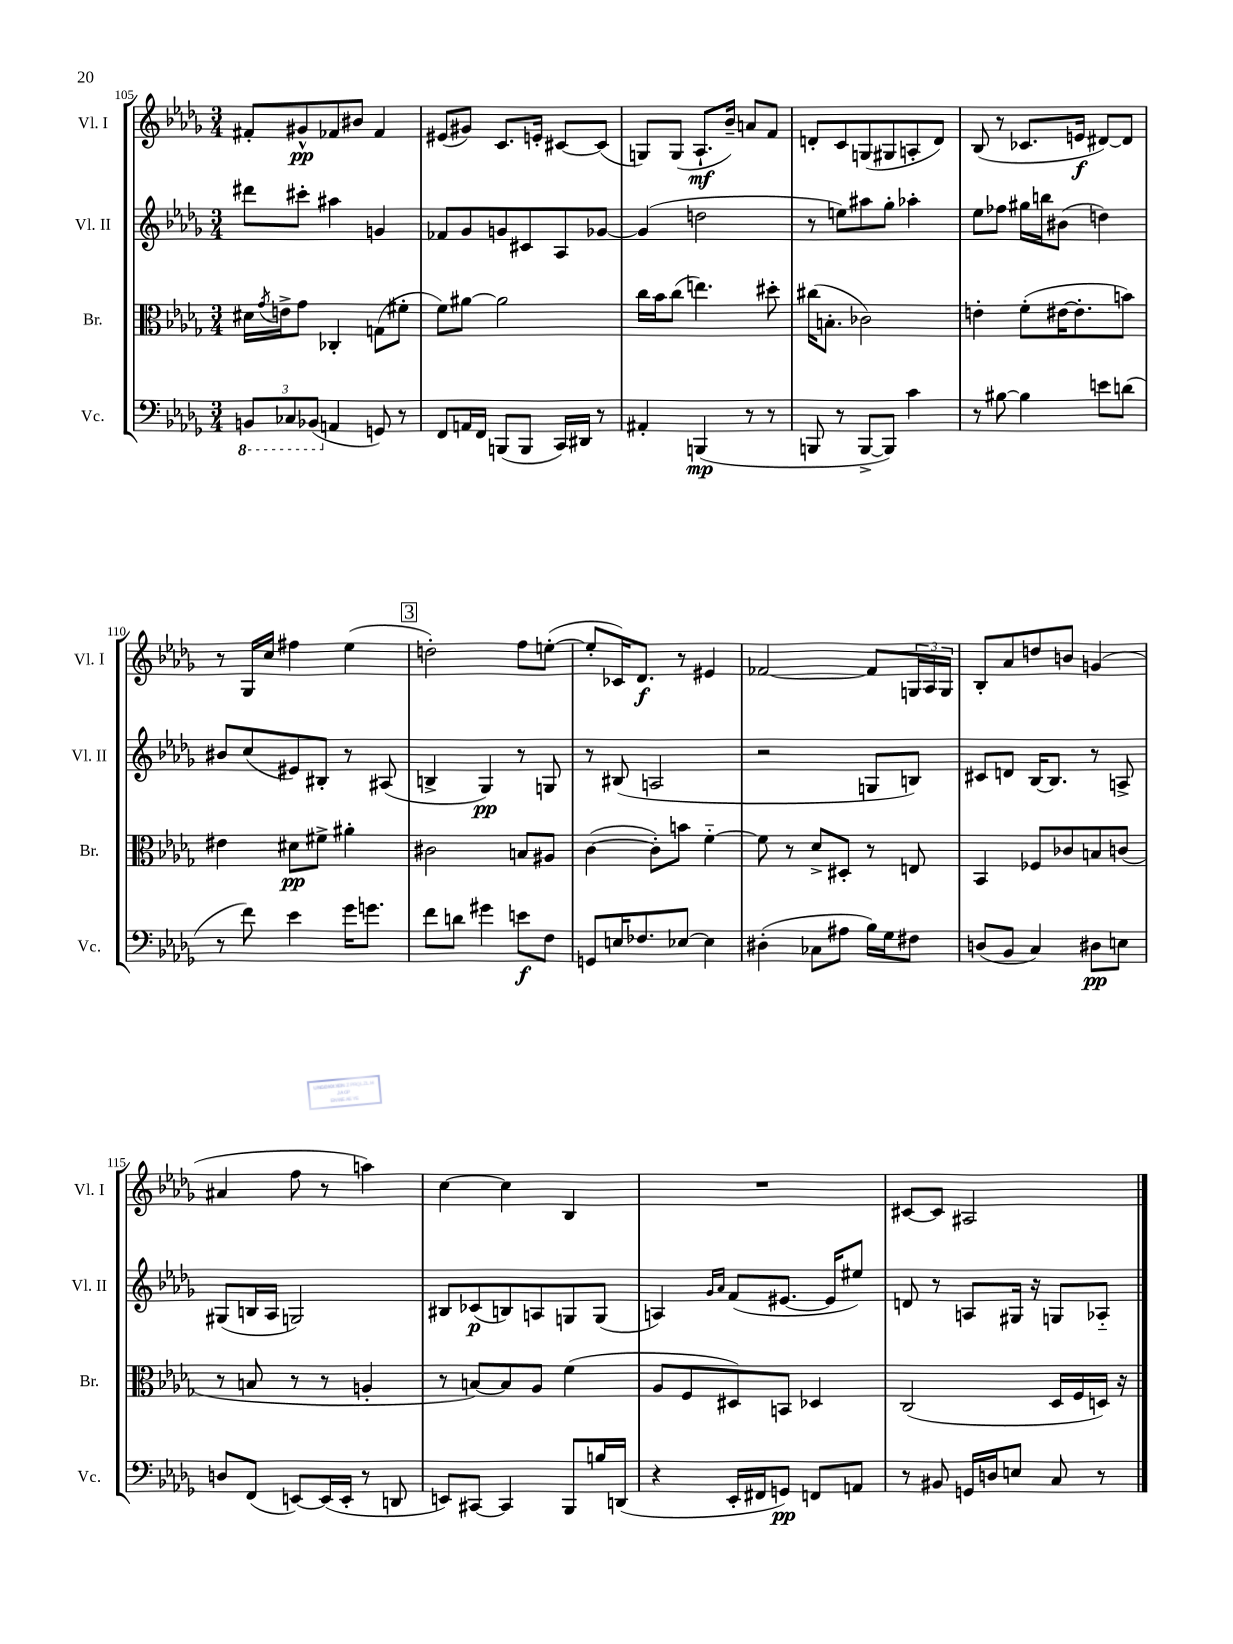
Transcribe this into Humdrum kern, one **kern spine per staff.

**kern	**kern	**kern	**kern
*staff4	*staff3	*staff2	*staff1
*clefF4	*clefC3	*clefG2	*clefG2
*k[b-e-a-d-g-]	*k[b-e-a-d-g-]	*k[b-e-a-d-g-]	*k[b-e-a-d-g-]
*M3/4	*M3/4	*M3/4	*M3/4
12BBB	16d#	8ddd#	8f#'
.	8qg-	.	.
.	16e^	.	.
12CC-	.	.	.
.	8g-	8ccc#'	8g#^^
(12BBB-	.	.	.
4AA	4C-'	4aa#	8f-
.	.	.	8b#
8GG)	(8G	4g	4f-
8r	8f#'	.	.
=	=	=	=
8FF	8f)	8f-	(8e#
16AA	[8a#	8g-	8g#)
16FF	.	.	.
(8BBB	2a#]	8g	8.c
8BBB	.	8c#	.
.	.	.	16e'
16CC)	.	8A-	[8c#
16DD#	.	.	.
8r	.	[8g-	(8c#]
=	=	=	=
4AA#'	16cc	(4g-]	8G)
.	16b-	.	.
.	(8cc	.	(8G
(4BBB	4.ee)	2dd	8.A-`
.	.	.	16b-~)
8r	.	.	8a
8r	8dd#'	.	8f
=	=	=	=
8BBB	(16cc#	8r	8d'
.	8.B'	.	.
8r	.	8ee)	8c
[8BBB^	2c-)	8aa#	(8G
8BBB])	.	8gg-'	8G#
4c	.	4aa-'	8A'
.	.	.	8d)
=	=	=	=
8r	4e'	8ee-	(8B-
[8B#	.	8ff-	8r
4B#]	(8f'	16gg#	8.c-
.	.	16bb	.
.	[16e#	(8b#	.
.	8.e#']	.	16e
8e	.	4dd)	[8d#)
(8d	8b)	.	8d#]
=	=	=	=
8r	4e#	8b#	8r
8f)	.	(8cc	16G-
.	.	.	16cc
4e-	8d#	8e#)	4ff#
.	8f#^	8B#'	.
16g-	4a#'	8r	(4ee-
8.g	.	.	.
.	.	(8A#	.
=	=	=	=
8f	2c#	4B^	2dd')
8d	.	.	.
4g#	.	4G-)	.
8e	8B	8r	8ff
8F	8A#	8G	([8ee'
=	=	=	=
8GG	([4c	8r	8ee']
16E	.	(8B#	16c-)
8.F-	.	.	8.d-
.	8c'])	2A	.
[8E-	8b	.	8r
4E-]	[4f'~	.	4e#
=	=	=	=
(4D#'	8f]	2r	[2f-
.	8r	.	.
8C-	8d-^	.	.
8A#	8D#'	.	.
16B-)	8r	8G	8f-]
16G-	.	.	.
8F#	8E	8B)	24G
.	.	.	24A-
.	.	.	24G
=	=	=	=
(8D	4BB-	8c#	8B-'
8BB-	.	8d	8a-
4C)	8F-	[16B-	8dd
.	.	8.B-]	.
.	8c-	.	8b
8D#	8B	8r	(4g
8E	(8c	8A^	.
=	=	=	=
8D	8r	(8G#	4a#
(8FF	8B	16B	.
.	.	16A-	.
[8EE)	8r	2G)	8ff
(16EE]	8r	.	8r
16EE'	.	.	.
8r	4A'	.	4aa)
8DD	.	.	.
=	=	=	=
8EE)	8r	8B#	[4cc
[8CC#	[8B)	(8c-	.
4CC#]	8B]	8B)	4cc]
.	8A-	8A	.
8BBB-	(4f	8G	4B-
16B	.	(8G	.
(16DD	.	.	.
=	=	=	=
4r	8A-	4A)	2.r
.	8F	.	.
.	.	16qqg-	.
.	.	16qqa-	.
16EE-'	8D#)	(8f	.
16FF#	.	.	.
8GG)	8BB	[8.e#	.
8FF	4D-	.	.
.	.	16e#]	.
8AA	.	8ee#)	.
=	=	=	=
8r	(2C	8d	[8c#
8BB#	.	8r	8c#]
16GG	.	8A	2A#
16D	.	.	.
8E	.	16G#	.
.	.	16r	.
8C	16D-	8G	.
.	16F	.	.
8r	16D)	8A-'~	.
.	16r	.	.
==	==	==	==
*-	*-	*-	*-
